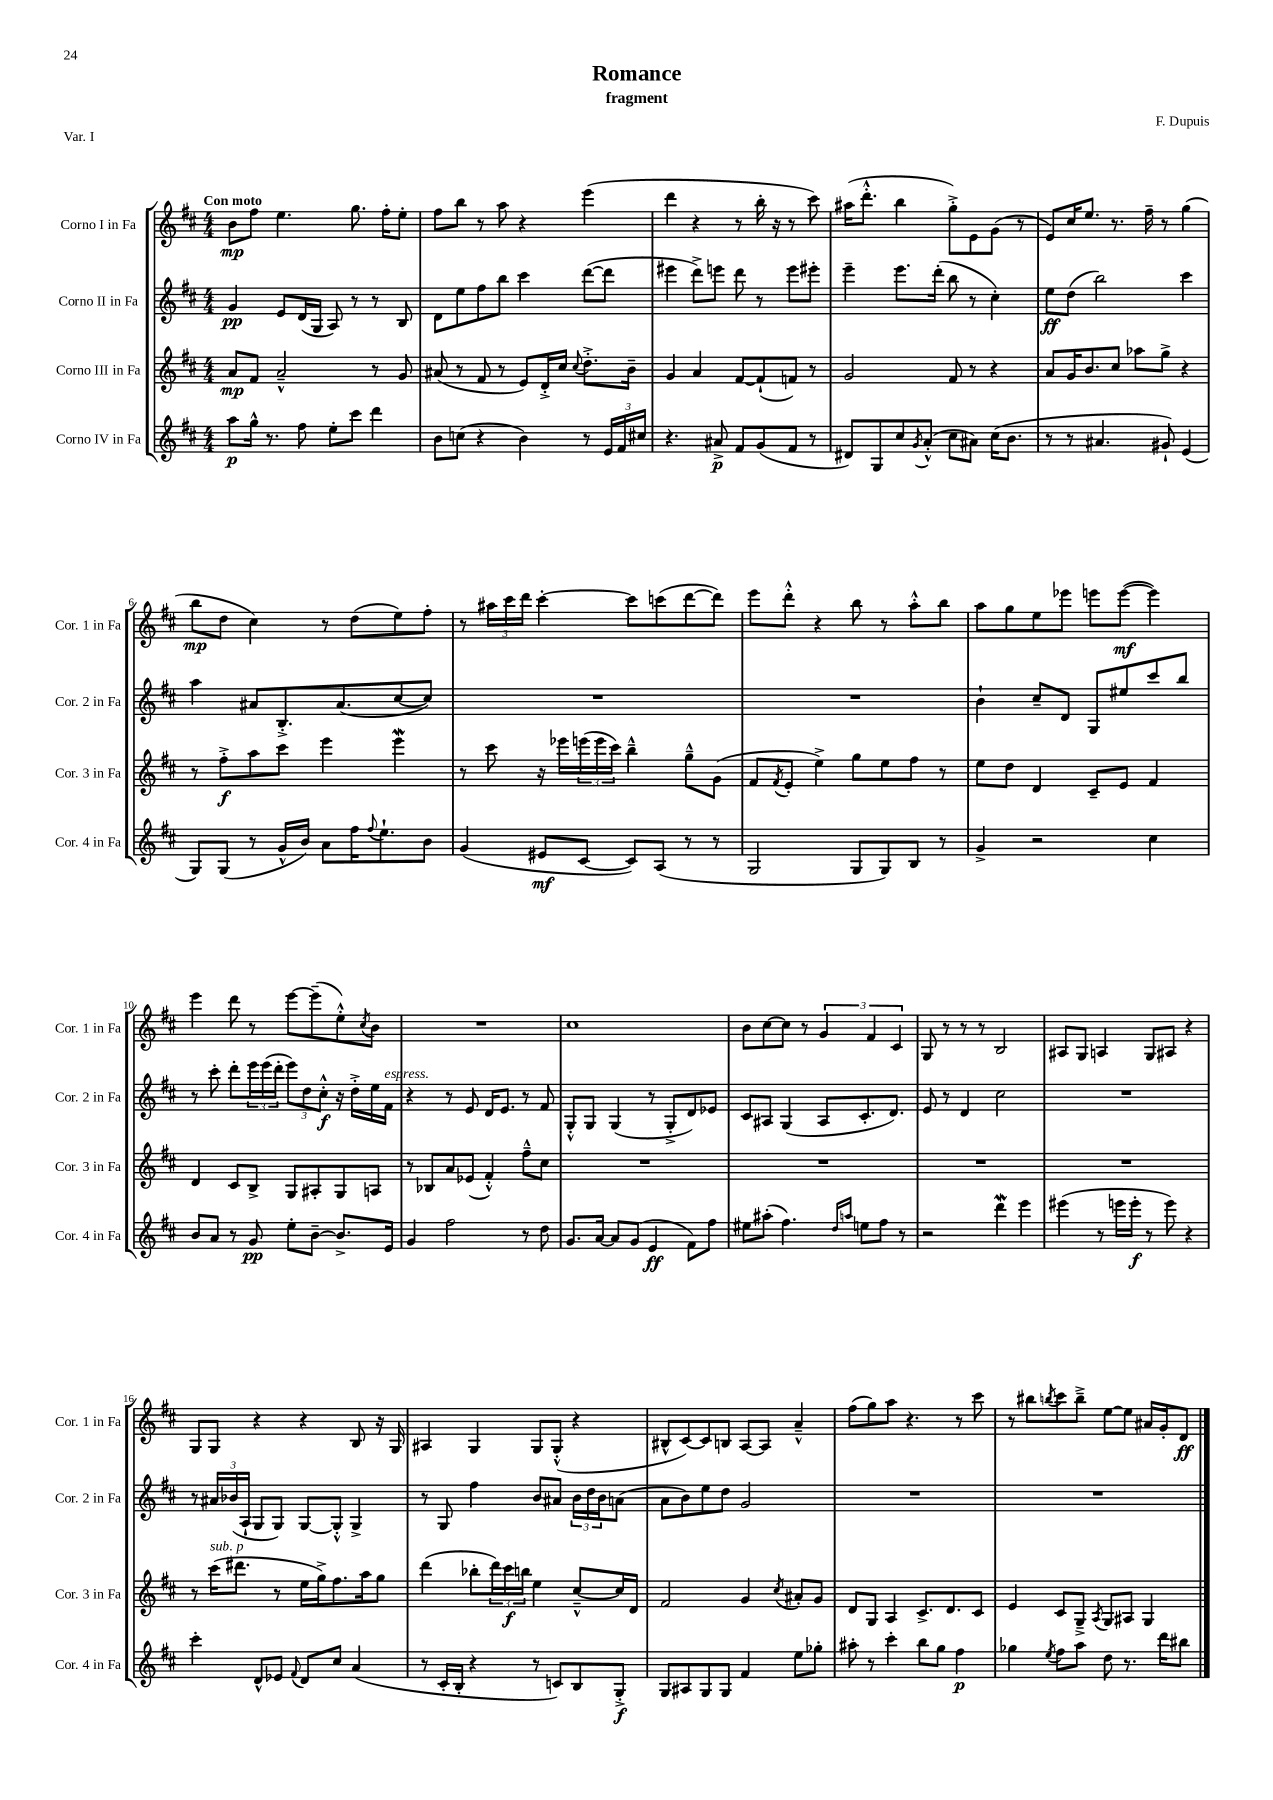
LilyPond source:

\header { title = "Romance" composer = "F. Dupuis" subtitle = "fragment" piece = "Var. I" }
<<
\new StaffGroup <<
\new Staff = "s0" \with { instrumentName = "Corno I in Fa" shortInstrumentName = "Cor. 1 in Fa" } {
    \clef treble \key d \major \numericTimeSignature \time 4/4 \tempo "Con moto"
    b'8\mp fis''8 e''4. g''8. fis''16-. e''8-. |
    fis''8 b''8 r8 a''8 r4 e'''4( |
    d'''4 r4 r8 b''16-. r16 r8 cis'''8) |
    ais''16( d'''8.-.-^ b''4 g''8-.->) e'8 g'8( r8 |
    e'8) cis''16 e''8. r8. fis''16-- r8 g''4( |
    b''8\mp d''8 cis''4) r8 d''8( e''8) fis''8-. |
    r8 \tuplet 3/2 { ais''16 cis'''16 d'''16 } cis'''4~-. cis'''8 c'''8( d'''8~ d'''8) |
    e'''8 d'''8-.-^ r4 b''8 r8 a''8-.-^ b''8 |
    a''8 g''8 e''8 ees'''8 e'''8 e'''8~\mf( e'''4) |
    e'''4 d'''8 r8 e'''8~ e'''8--( e''8-.-^) \acciaccatura { cis''8 } b'8 |
    R1 |
    cis''1 |
    b'8 cis''8~ cis''8 r8 \tuplet 3/2 { g'4 fis'4 cis'4 } |
    g8 r8 r8 r8 b2 |
    ais8 g8 a4 g8 ais8 r4 |
    g8 g8 r4 r4 b8 r16 g16 |
    ais4 g4 g8 g8-.-^( r4 |
    bis8-^ cis'8~) cis'8 b8 a8~ a8 a'4---^ |
    fis''8( g''8) a''8 r4. r8 cis'''8 |
    r8 bis''8 \acciaccatura { b''8 } cis'''8 b''8---> e''8~ e''8 ais'16 g'16-. d'8\ff \bar "|." |
}
\new Staff = "s1" \with { instrumentName = "Corno II in Fa" shortInstrumentName = "Cor. 2 in Fa" } {
    \clef treble \key d \major \numericTimeSignature \time 4/4
    g'4\pp e'8 d'16( g16 a8) r8 r8 b8 |
    d'8 e''8 fis''8 b''8 cis'''4 d'''8~( d'''8 |
    eis'''4 d'''8->) e'''8 d'''8 r8 e'''8 eis'''8-. |
    e'''4-- e'''8. d'''16-.( b''8 r8 cis''4-.) |
    e''8\ff d''8( b''2) cis'''4 |
    a''4 ais'8 b8.-.-> ais'8.( cis''8~ cis''8) |
    R1 |
    R1 |
    b'4-! cis''8-- d'8 g8 eis''8 cis'''8 b''8 |
    r8 cis'''8-. d'''8-. \tuplet 3/2 { e'''16 e'''16( d'''16-. } \tuplet 3/2 { e'''8) d''8 cis''8-.-^\f } r16 d''16-.-> e''16 fis'16^\markup { \italic "espress." } |
    r4 r8 e'8 d'16 e'8. r8 fis'8 |
    g8-.-^ g8 g4( r8 g8-.-> d'8) ees'8 |
    cis'8 ais8 g4( ais8 cis'8.-. d'8.) |
    e'8 r8 d'4 cis''2 |
    R1 |
    r8 \tuplet 3/2 { ais'16 bes'16( a16-! } g8 g8) g8~ g8-.-^ g4-> |
    r8 g8 fis''4 b'8 ais'8 \tuplet 3/2 { b'16 d''16 b'16 } a'8( |
    a'8 b'8) e''8 d''8 g'2 |
    R1 |
    R1 \bar "|." |
}
\new Staff = "s2" \with { instrumentName = "Corno III in Fa" shortInstrumentName = "Cor. 3 in Fa" } {
    \clef treble \key d \major \numericTimeSignature \time 4/4
    a'8\mp fis'8 a'2---^ r8 g'8 |
    ais'8( r8 fis'8 r8 e'8) d'16-.-> cis''16 \appoggiatura { cis''8 } d''8.-.-> b'16-- |
    g'4 a'4 fis'8~ fis'8-!( f'8) r8 |
    g'2 fis'8 r8 r4 |
    a'8 g'16 b'8. cis''8 aes''8 g''8-> r4 |
    r8 fis''8-.->\f a''8 cis'''8 e'''4 e'''4\mordent |
    r8 cis'''8 r16 ees'''16 \tuplet 3/2 { e'''16( e'''16 cis'''16) } b''4---^ g''8---^ g'8( |
    fis'8 \acciaccatura { fis'8 } e'8-. e''4->) g''8 e''8 fis''8 r8 |
    e''8 d''8 d'4 cis'8-- e'8 fis'4 |
    d'4 cis'8 b8-> g8 ais8-. g8 a8 |
    r8 bes8 a'8 ees'8( fis'4-.-^) fis''8---^ cis''8 |
    R1 |
    R1 |
    R1 |
    R1 |
    r8 cis'''16^\markup { \italic "sub. p" }( dis'''8. r8 e''16 g''16->) fis''8. a''16 g''8 |
    d'''4( bes''8-. \tuplet 3/2 { d'''16) cis'''16\f b''16 } e''4 cis''8~---^ cis''16 d'16 |
    fis'2 g'4 \acciaccatura { cis''8 } ais'8-. g'8 |
    d'8 g8 a4 cis'8.-> d'8. cis'8 |
    e'4 cis'8 g8---> \acciaccatura { a8 } g8 ais8 g4 \bar "|." |
}
\new Staff = "s3" \with { instrumentName = "Corno IV in Fa" shortInstrumentName = "Cor. 4 in Fa" } {
    \clef treble \key d \major \numericTimeSignature \time 4/4
    a''8\p g''16-^ r8. fis''8 e''8-. cis'''8 d'''4 |
    b'8 c''8( r4 b'4) r8 \tuplet 3/2 { e'16 fis'16 cis''16 } |
    r4. ais'8->\p fis'8 g'8( fis'8 r8 |
    dis'8) g8 cis''8 \acciaccatura { g'8 } a'8-.-^( cis''8 ais'8) cis''16( b'8. |
    r8 r8 ais'4. gis'8-!) e'4( |
    g8) g8( r8 g'16-^ b'16) a'8 fis''16 \appoggiatura { fis''8 } e''8.-! b'8 |
    g'4( eis'8\mf cis'8~ cis'8) a8( r8 r8 |
    g2 g8 g8) b8 r8 |
    g'4-> r2 cis''4 |
    b'8 a'8 r8 g'8\pp e''8-. b'8~-- b'8.-> e'16 |
    g'4 fis''2 r8 d''8 |
    g'8. a'16~ a'8 g'8( e'4\ff fis'8) fis''8 |
    eis''8 ais''8-.( fis''4.) \grace { d''16 a''16 } e''8 fis''8 r8 |
    r2 d'''4\mordent e'''4 |
    eis'''4( r8 e'''16 e'''16-.\f r8 e'''8) r4 |
    cis'''4-. d'8-^ ees'8 \appoggiatura { fis'8 } d'8 cis''8 a'4( |
    r8 cis'16-. b16-. r4 r8 c'8) b8 g8-.->\f |
    g8 ais8 g8 g8 fis'4 e''8 ges''8-. |
    ais''8-. r8 cis'''4-. b''8 g''8 fis''4\p |
    ges''4 \acciaccatura { e''8 } fis''8 a''8 d''8 r8. d'''16 bis''8 \bar "|." |
}
>>
>>
